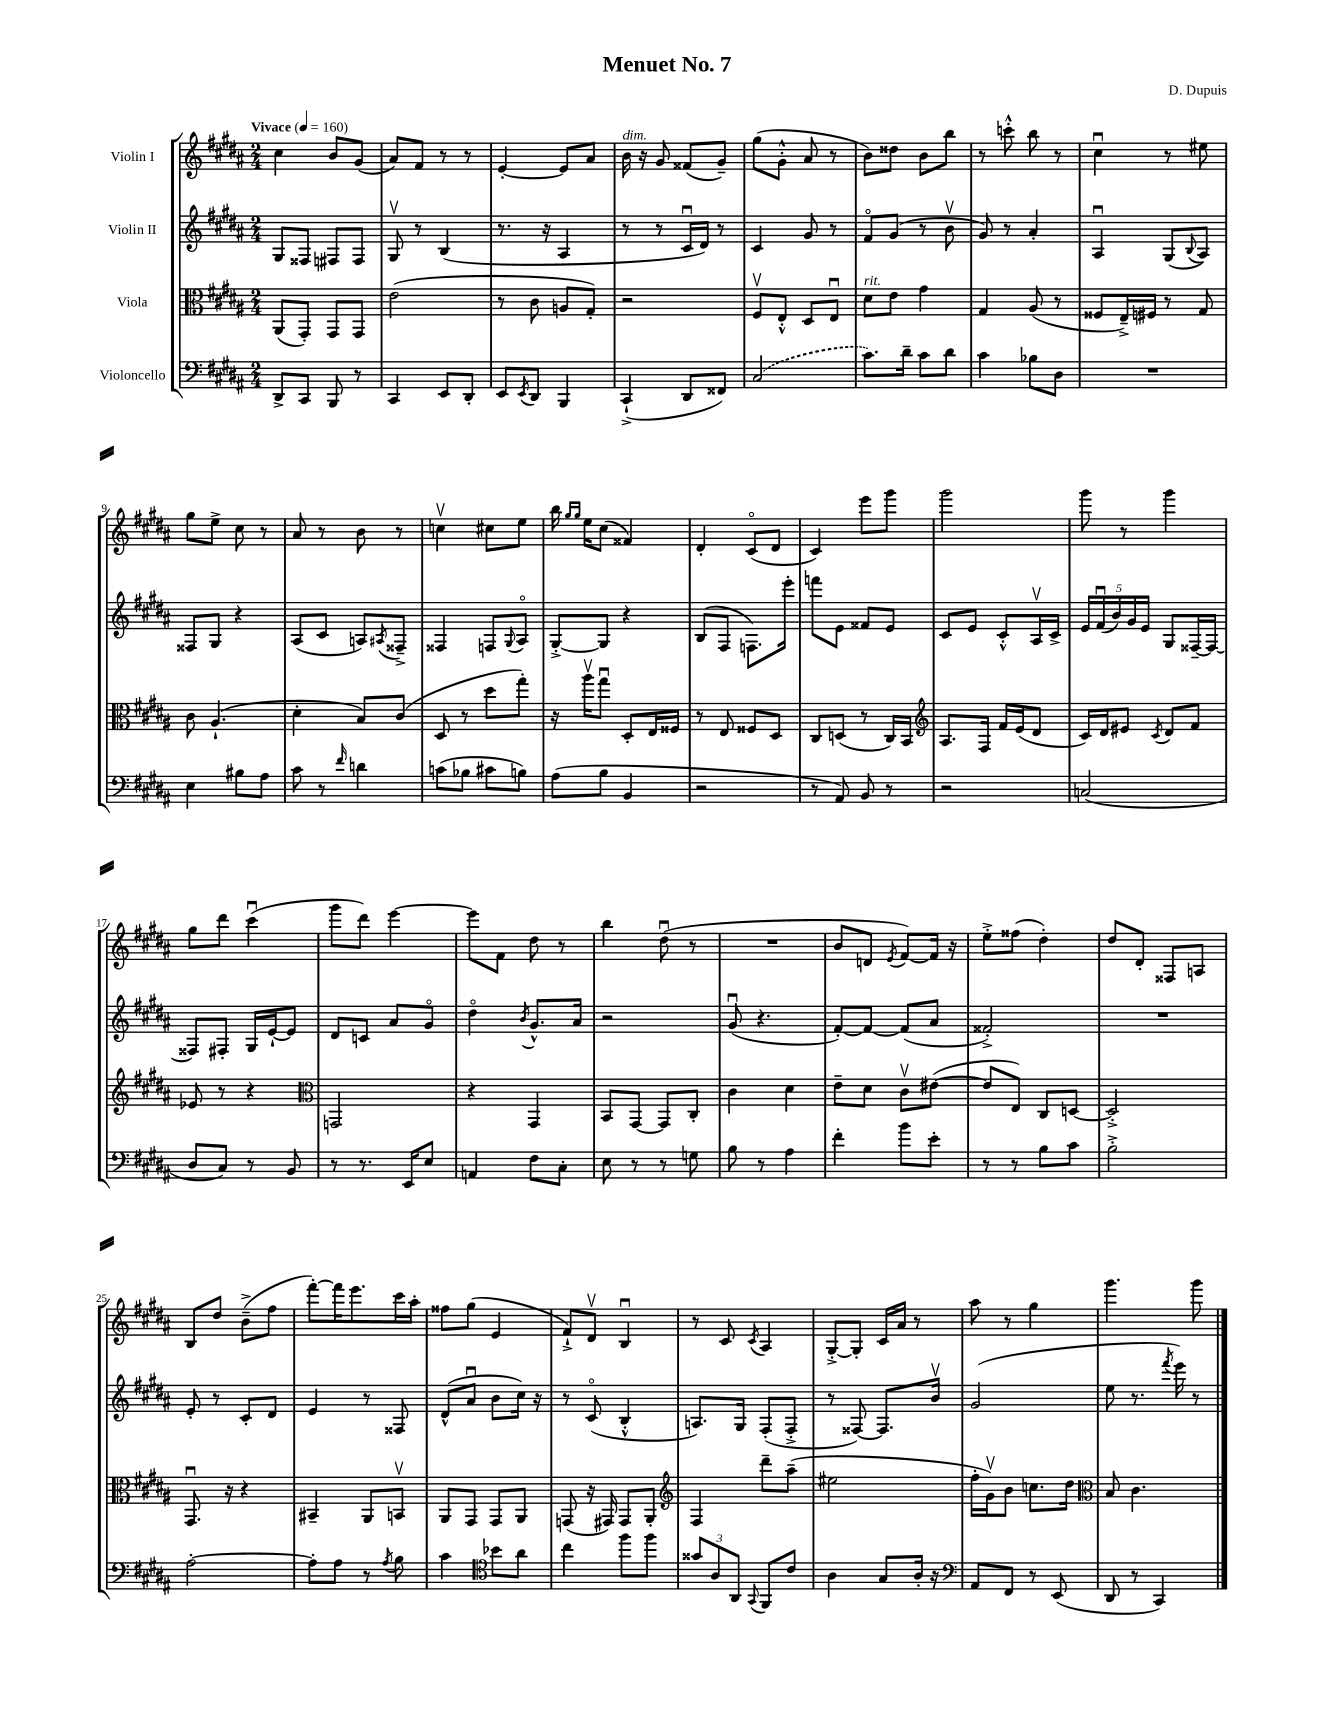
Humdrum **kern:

**kern	**kern	**kern	**kern
*staff4	*staff3	*staff2	*staff1
*clefF4	*clefC3	*clefG2	*clefG2
*k[f#c#g#d#a#]	*k[f#c#g#d#a#]	*k[f#c#g#d#a#]	*k[f#c#g#d#a#]
*M2/4	*M2/4	*M2/4	*M2/4
*MM160	*MM160	*MM160	*MM160
8DD#^/L	(8AA#/L	8G#/L	4cc#\
8CC#/J	8GG#'/J)	8F##/J	.
8BBB/	8GG#/L	8F#/L	8b/L
8r	8GG#/J	8F#/J	(8g#/J
=	=	=	=
4CC#/	(2e\	8G#v/	8a#/L)
.	.	8r	8f#/J
8EE/L	.	(4B/	8r
8DD#'/J	.	.	8r
=	=	=	=
8EE/L	8r	8.r	[4e'/
8qEE/	.	.	.
8DD#/J	8c#\	.	.
.	.	16r	.
4BBB/	8A/L	4A#/	8e/]L
.	8G#'/J)	.	8a#/J
=	=	=	=
(4CC#`^/	2r	8r	16b\
.	.	.	16r
.	.	8r	8g#/
8DD#/L	.	16c#u/LL	(8f##/L
.	.	16d#/JJ)	.
8FF##/J)	.	8r	8g#~/J)
=	=	=	=
(2C#/	8F#v/L	4c#/	(8gg#\L
.	8E'^^/J	.	8g#'^^\J
.	8D#/L	8g#/	8a#/
.	8Eu/J	8r	8r
=	=	=	=
8.c#\L)	8d#\L	8f#o/L	8b\L)
.	8e\J	(8g#/J	8dd##\J
16d#~\Jk	.	.	.
8c#\L	4g#\	8r	8b\L
8d#\J	.	8bv\	8bb\J
=	=	=	=
4c#\	4G#/	8g#/)	8r
.	.	8r	8ccc'^^\
8B-\L	(8A#/	4a#'/	8bb\
8D#\J	8r	.	8r
=	=	=	=
2r	8F##/L	4A#u/	4cc#u\
.	16E~^/L)	.	.
.	16F#/JJ	.	.
.	8r	(8G#/L	8r
.	.	8qqB/	.
.	8G#/	8A#/J)	8ee#\
=	=	=	=
4E\	8c#\	8F##/L	8gg#\L
.	(4.A#`/	8G#/J	8ee^\J
8B#\L	.	4r	8cc#\
8A#\J	.	.	8r
=	=	=	=
8c#\	4d#'\	(8A#/L	8a#/
8r	.	8c#/J	8r
16qqf#/	.	.	.
4d\	8B/L)	8A/L)	8b\
.	.	8qA#/	.
.	(8c#/J	8F##~^/J	8r
=	=	=	=
(8c\L	8D#/	4F##/	4ccv\
8B-\J	8r	.	.
8c#\L	8dd#\L	8F/L	8cc#\L
.	.	8qqG#/	.
8B\J)	8gg#'\J)	8A#o/J	8ee\J
=	=	=	=
(8A#\L	16r	[8G#'^/L	16bb\
.	.	.	16qqgg#/LL
.	.	.	16qqgg#/JJ
.	16aa#v\LK	.	16ee\LK
8B\J	8gg#u\J	8G#/]J	(8cc#\J
4BB/	8D#'/L	4r	4f##/)
.	16E/L	.	.
.	16F##/JJ	.	.
=	=	=	=
2r	8r	(8B/L	4d#'/
.	8E/	8F#/J	.
.	8F##/L	8.F\L)	(8c#o/L
.	8D#/J	.	8d#/J
.	.	16eee'\Jk	.
=	=	=	=
8r	8C#/L	8fff\L	4c#/)
8AA#/)	(8D/J	8e\J	.
8BB/	8r	8f##/L	8eee\L
8r	16C#/LL)	8e/J	8ggg#\J
.	16BB/JJ	.	.
=	=	=	=
*	*clefG2	*	*
2r	8.A#/L	8c#/L	2ggg#\
.	.	8e/J	.
.	16F#/Jk	.	.
.	16f#/LL	8c#'^^/L	.
.	(16e/J	.	.
.	8d#/J	16A#v/L	.
.	.	16c#^/JJ	.
=	=	=	=
(2C/	16c#/LL)	20e/LL	8ggg#\
.	.	(20f#u/	.
.	16d#/J	.	.
.	.	20b/)	.
.	8e#/J	.	8r
.	.	20g#/	.
.	.	20e/JJ	.
.	8qc#/	.	.
.	8d#/L	8G#/L	4ggg#\
.	8f#/J	[16F##~/L	.
.	.	16F##/_JJ	.
=	=	=	=
8D#/L	8e-/	8F##/]L	8gg#\L
8C#/J)	8r	8F#'/J	8ddd#\J
8r	4r	16G#/LL	(4ccc#u\
.	.	[16e`/J	.
8BB/	.	8e/]J	.
=	=	=	=
*	*clefC3	*	*
8r	2GG/	8d#/L	8ggg#\L
8.r	.	8c/J	8ddd#\J)
.	.	8a#/L	[4eee\
16EE/LK	.	.	.
8E/J	.	8g#o/J	.
=	=	=	=
4AA/	4r	4dd#o\	8eee\]L
.	.	.	8f#\J
.	.	8qb/	.
8F#\L	4GG#/	8.g#^^/L	8dd#\
8C#'\J	.	.	8r
.	.	16a#/Jk	.
=	=	=	=
8E\	8BB/L	2r	4bb\
8r	[8GG#/J	.	.
8r	8GG#/]L	.	(8dd#u\
8G\	8C#'/J	.	8r
=	=	=	=
8B\	4c#\	(8g#u/	2r
8r	.	4.r	.
4A#\	4d#\	.	.
=	=	=	=
4f#'\	8e~\L	[8f#'/L)	8b/L
.	8d#\J	8f#/_J	8d/J
.	.	.	8qe/
8b\L	8c#v\L	(8f#/]L	[8f#/L)
8e'\J	([8e#\J	8a#/J	16f#/]Jk
.	.	.	16r
=	=	=	=
8r	8e#/]L	2f##'^/)	8ee'^\L
8r	8E/J)	.	(8ff##\J
8B\L	8C#/L	.	4dd#'\)
8c#\J	[8D/J	.	.
=	=	=	=
2B'^\	2D'^/]	2r	8dd#/L
.	.	.	8d#'/J
.	.	.	8F##/L
.	.	.	8A/J
=	=	=	=
[2A#'\	8.GG#u/	8e'/	8B/L
.	.	8r	8dd#/J
.	16r	.	.
.	4r	8c#'/L	(8b~^\L
.	.	8d#/J	8ff#\J
=	=	=	=
8A#'\]L	4BB#~/	4e/	[8fff#'\L)
8A#\J	.	.	16fff#\]K
.	.	.	8.eee\
8r	8AA#/L	8r	.
8qA#/	.	.	.
8B\	8BBv/J	8F##/	16ccc#\L
.	.	.	16aa#'\JJ
=	=	=	=
4c#\	8AA#/L	(8d#^^/L	8ff##\L
.	8GG#/J	8a#u/J	(8gg#\J
*clefC4	*	*	*
8b-\L	8GG#/L	8b\L	4e/
8a#\J	8AA#/J	16cc#\Jk)	.
.	.	16r	.
=	=	=	=
4cc#\	(8GG/	8r	8f#`^/L)
.	16r	(8c#o/	8d#v/J
.	16GG#/)	.	.
8ff#\L	8GG#/L	4B'^^/	4Bu/
8ff#\J	8AA#'/J	.	.
=	=	=	=
*	*clefG2	*	*
12g##/L	4F#/	8.A/L)	8r
12A#/	.	.	.
.	.	.	8c#/
12AA#/J	.	.	.
.	.	16G#/Jk	.
8qqGG#/	.	.	8qc#/
8FF#/L	8ddd#~\L	(8F#'/L	4A#/
8c#/J	(8aa#~\J	8F#'^/J	.
=	=	=	=
4A#\	2ee#\	8r	[8G#'^/L
.	.	[8F##/)	8G#'/]J
8G#/L	.	8.F##/]L	16c#/LL
.	.	.	16a#/JJ
16A#'/Jk	.	.	8r
16r	.	16bv/Jk	.
=	=	=	=
*clefF4	*	*	*
8AA#/L	16ff#'\LL	(2g#/	8aa#\
.	16g#v\J)	.	.
8FF#/J	8b\J	.	8r
8r	8.cc\L	.	4gg#\
(8EE/	.	.	.
.	16dd#\Jk	.	.
=	=	=	=
*	*clefC3	*	*
8DD#/	8B/	8ee\	4.ggg#\
8r	4.c#\	8.r	.
4CC#/)	.	.	.
.	.	8qfff#/	.
.	.	16eee\)	.
.	.	8r	8ggg#\
==	==	==	==
*-	*-	*-	*-
